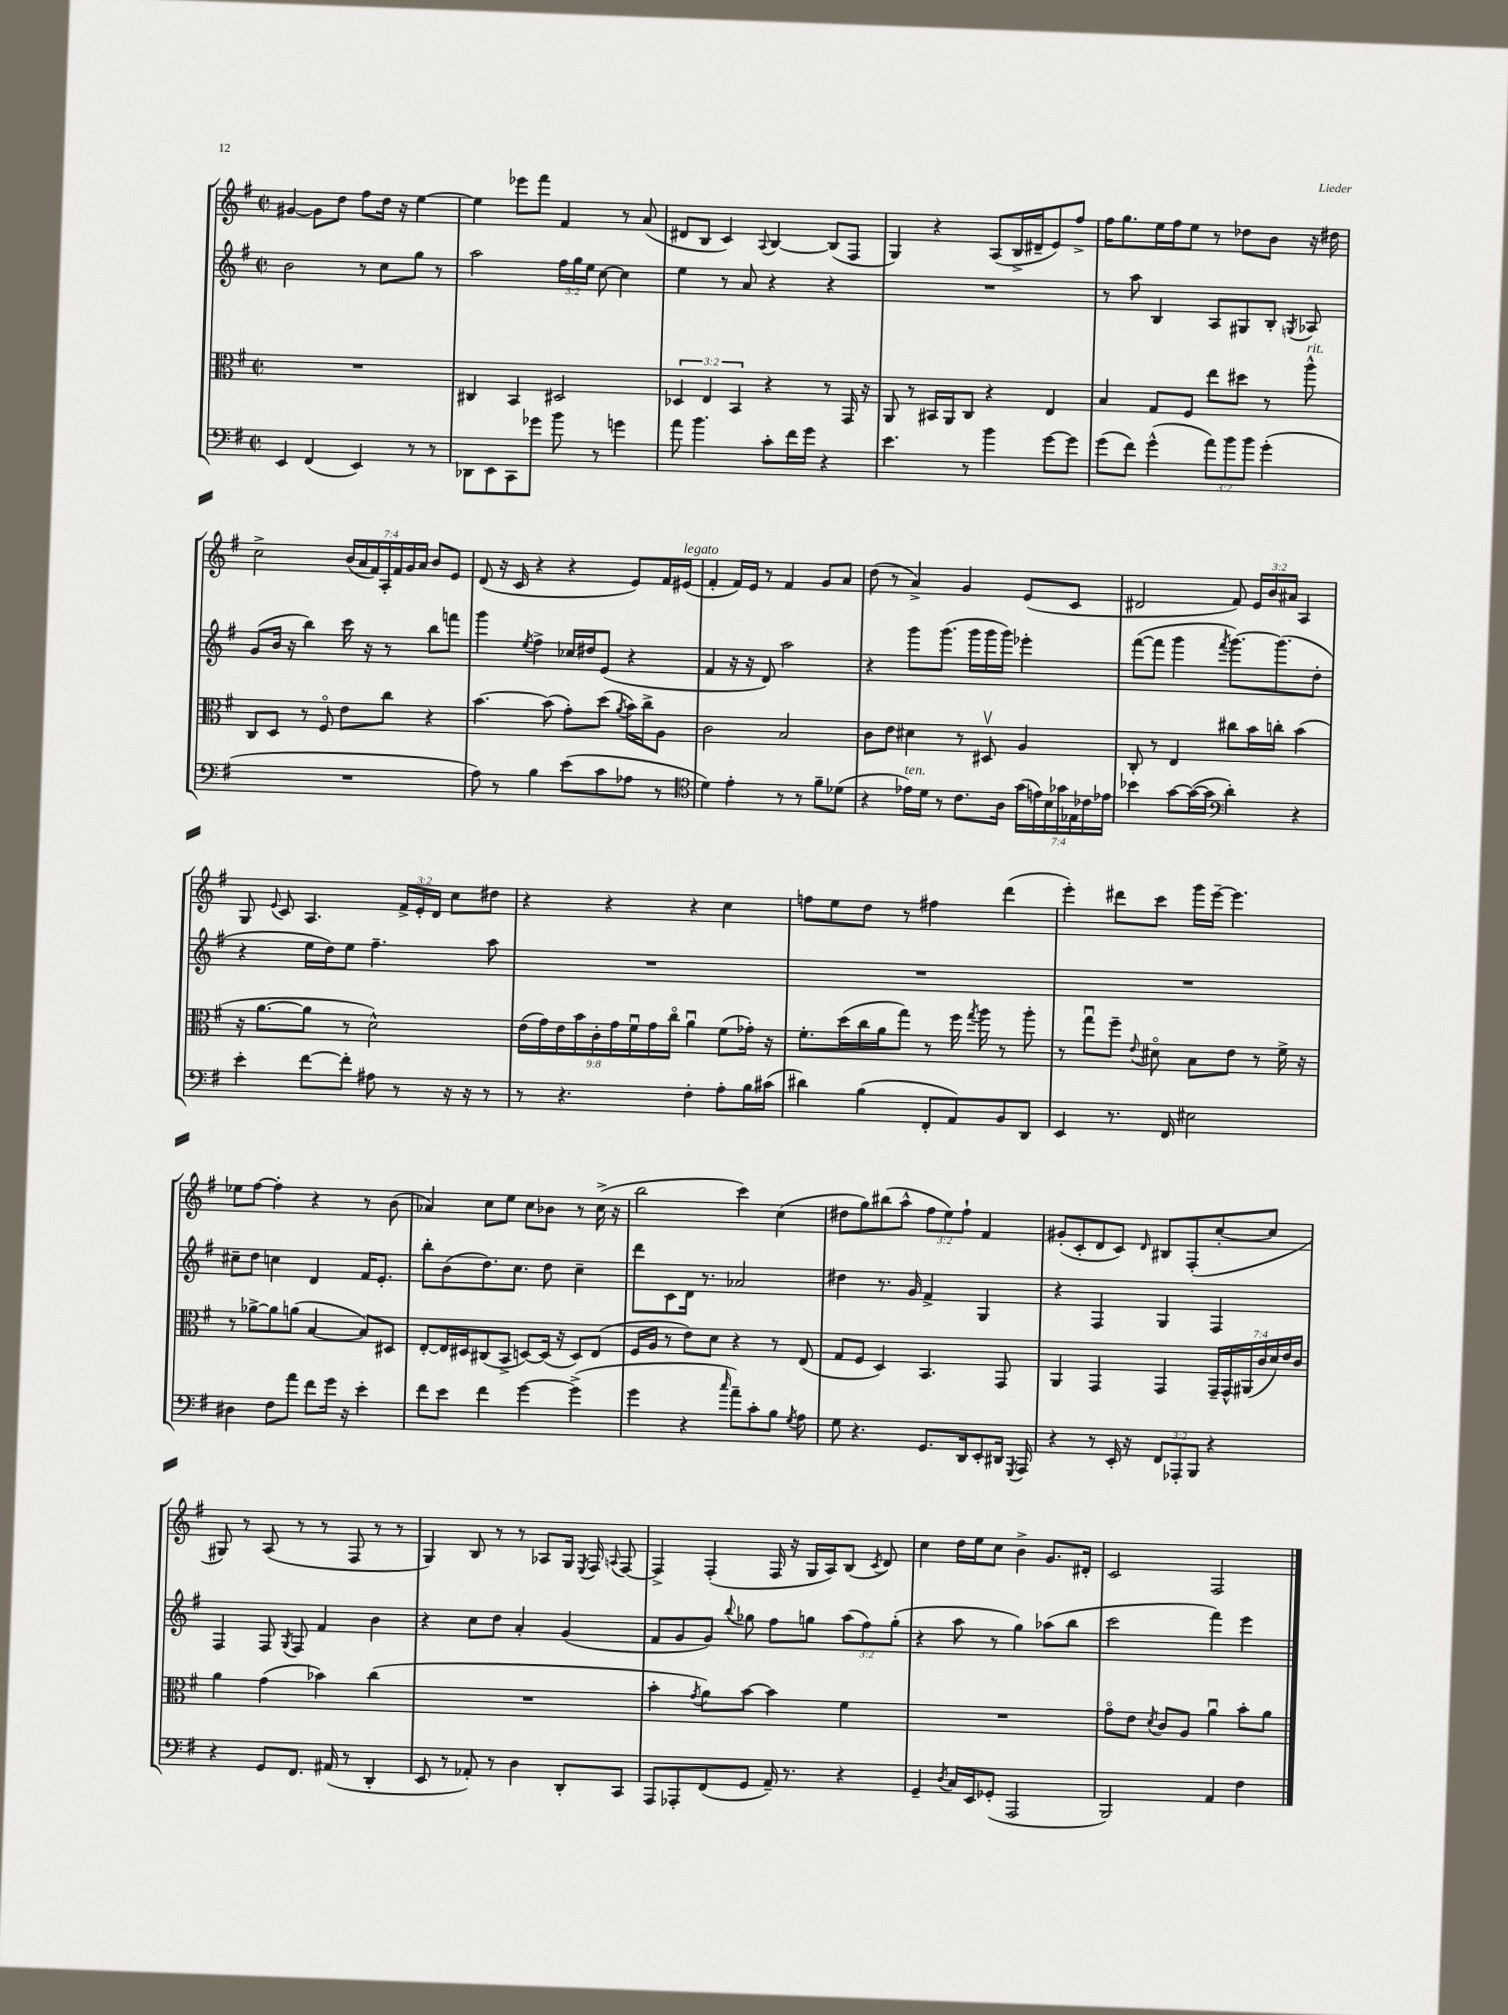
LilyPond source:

<<
\new StaffGroup <<
\new Staff = "s0" {
    \clef treble \key g \major \defaultTimeSignature \time 2/2 \override Staff.TupletNumber.text = #tuplet-number::calc-fraction-text
    \autoBeamOff gis'4~ gis'8[ d''8] fis''8[ d''16] r16 e''4~ |
    e''4 ees'''8[ fis'''8] fis'4 r8 a'8( |
    dis'8[ b8] c'4) \appoggiatura { a8 } b4~ b8[( fis8] |
    g4) r4 a8[( b16-> dis'16-- e'8) fis''8]-> |
    fis''16[ g''8. e''16 fis''16 e''8] r8 des''8[ b'8] r16 dis''16 |
    c''2-> \tuplet 7/4 { b'16[( a'16 fis'16) a16-. fis'16 g'16 a'16] } b'8[ e'8] |
    d'8( r16 c'16 r4 r4 e'8[) fis'16 eis'16]^\markup { \italic "legato" }( |
    fis'4-. fis'16[) e'16] r8 fis'4 g'8[ a'8] |
    d''8( r8 a'4->) g'4 e'8[( c'8] |
    dis'2 fis'8) \tuplet 3/2 { e'16[ b'16 ais'16] } a4 |
    g8 \appoggiatura { e'8 } c'8 a4. \tuplet 3/2 { fis'16[-> e'16-. d'16] } c''8[ dis''8] |
    r4 r4 r4 c''4 |
    f''8[ e''8 d''8] r8 fis''4 d'''4( |
    e'''4-.) dis'''8[ c'''8] g'''16[ e'''16]~-- e'''4. |
    ees''8[ fis''8]~ fis''4-. r4 r8 b'8( |
    aes'4) c''8[ e''8] c''8[ bes'8] r8 c''16->( r16 |
    b''2 c'''4) c''4( |
    dis''8[ g''8) bis''8( a''8]-^ \tuplet 3/2 { fis''8[ e''8) fis''8]-! } fis'4 |
    gis'8[-.( c'8-. d'8 c'8]) \grace { d'16 } bis8[ fis8-.( c''8~-. c''8] |
    gis8) r8 a8( r8 r8 fis8 r8 r8 |
    g4) b8 r8 r8 aes8[ g16] \acciaccatura { e8 } fis16 \appoggiatura { a8 } fis8~ |
    fis4-> fis4-.( fis16 r16 g16[ a16) b8]( \acciaccatura { c'8 } d'8) |
    c''4 d''16[ e''16 c''8] b'4-> g'8.[ dis'16]-. |
    c'2 fis2 \bar "|." |
}
\new Staff = "s1" {
    \clef treble \key g \major \defaultTimeSignature \time 2/2 \override Staff.TupletNumber.text = #tuplet-number::calc-fraction-text
    \autoBeamOff b'2 r8 c''8[ g''8] r8 |
    a''2 \tuplet 3/2 { fis''16[ g''16 e''16] } c''8~ c''4 |
    e''4 r8 a'8 r4 r4 |
    R1 |
    r8 a''8 b4 a8[ gis8 b8]-. \acciaccatura { g8 } aes8 |
    g'8[( b'16] r16 b''4) c'''16 r16 r8 b''8[ f'''8] |
    g'''4 \acciaccatura { e''8 } fis''4-> ces''16[ dis''16 e'8]( r4 |
    fis'4 r16 r16 d'8) a''2 |
    r4 g'''8[ g'''8.]( g'''16[ g'''16 g'''16]) ees'''4-. |
    fis'''8[~( fis'''8] g'''4 \acciaccatura { fis'''8 } g'''8.[~) g'''8.( d''8]-. |
    r4 e''16[ d''16) e''8] fis''4.-- a''8 |
    R1 |
    R1 |
    R1 |
    cis''8[-- d''8] c''4 d'4 fis'16[ e'8.]-. |
    b''8[-. b'8( d''8.) c''8.] d''8 c''4-- |
    d'''8[ c'8 d'16] r8. aes'2 |
    dis''4 r8. g'16 fis'4-> g4 |
    r4 fis4 g4 fis4 |
    fis4 fis8 \acciaccatura { g8 } fis8 fis'4 b'4 |
    r4 c''8[ d''8] a'4-. g'4( |
    fis'8[ g'8 g'8]) \appoggiatura { b''8 } ges''8 fis''8[ g''8] \tuplet 3/2 { a''8[( fis''8) g''8]-.( } |
    r4 a''8 r8 g''4) aes''8[( b''8] |
    c'''2 fis'''4) e'''4 \bar "|." |
}
\new Staff = "s2" {
    \clef alto \key g \major \defaultTimeSignature \time 2/2 \override Staff.TupletNumber.text = #tuplet-number::calc-fraction-text
    \autoBeamOff R1 |
    cis4 b,4 dis2 |
    \tuplet 3/2 { des4 e4 b,4 } r4 r8 g,16 r16 |
    a,8 r8 bis,16[ a,16 c8] r4 e4 |
    b4 g8[ fis8] e''8[ dis''8] r8 a''8-^^\markup { \italic "rit." } |
    c8[ d8] r8 fis8\flageolet e'8[ c''8] r4 |
    b'4.~ b'8( g'8[-.) d''8]( \acciaccatura { a'8 } b'16[) c''16-> a8] |
    c'2 b2 |
    c'8[ e'8] dis'4 r8 dis8\upbow a4 |
    c8-. r8 e4 cis''8[ b'16 c''16]-. b'4( |
    r16 a'8.[~ a'8] r8 d'2-^) |
    \tuplet 9/8 { e'16[( g'16) e'16 b'16 c'16-. g'16 fis'16\downbow g'16 c''16]\flageolet } a'4\downbow fis'8[( ges'16]-.) r16 |
    fis'8.[-. d''16( c''16 a'16 g''8]) r8 fis''16 \acciaccatura { g''8 } a''16 r8 a''8-. |
    r8 g''8[\downbow fis''8]-- \appoggiatura { e'8 } dis'8\flageolet b8[ e'8] r8 fis'16-> r16 |
    r8 aes'8[~-> aes'8 a'8]( b4~ b8[) dis8] |
    e8[~-. e16 dis16 cis8( b,8]-> d8[~) d16]( r16 d8[) e8]( |
    fis16[ a16] r8 e'8[) d'8] r4 r8 e8( |
    g8[ fis8] d4) b,4. g,8 |
    a,4 g,4 g,4 \tuplet 7/4 { g,16[-- g,16-^ ais,16( c'16 d'16) e'16 c'16] } |
    a'4 g'4( bes'4) c''4( |
    R1 |
    b'4-. \acciaccatura { g'8 } a'8[) b'8]~ b'4 fis'4 |
    R1 |
    g'8[\flageolet e'8] \acciaccatura { d'8 } c'8[ a8] a'4\downbow b'8[-. a'8] \bar "|." |
}
\new Staff = "s3" {
    \clef bass \key g \major \defaultTimeSignature \time 2/2 \override Staff.TupletNumber.text = #tuplet-number::calc-fraction-text
    \autoBeamOff e,4 fis,4( e,4) r8 r8 |
    des,8[ e,8 c,8 ges'8] b'8 r8 g'4 |
    a'8 b'4. c'8[-. fis'16 g'16] r4 |
    e'4. r8 b'4 g'8[~ g'8] |
    g'8[( fis'8]) g'4-^( \tuplet 3/2 { a'8[) b'8 b'8] } g'4-.( |
    R1 |
    a8) r8 b4 e'8[( c'8 aes8] r8 |
    \clef tenor d'4) e'4-. r8 r8 fis'8[-- des'8]( |
    r4 ees'16[^\markup { \italic "ten." }) d'16] r8 c'8.[ a16] \tuplet 7/4 { g'16[( e'16) b16 ges'16 ees16 ces'16 ees'16] } |
    bes'4 g'8[~ g'16~( g'16] \clef bass d'4-.) r4 |
    e'4-. fis'8[~ fis'8]-. ais8 r8 r16 r16 r8 |
    r8 r4. fis4-. a8[-. b16 cis'16]( |
    dis'4) b4( fis,8[-. a,8) b,8 d,8] |
    e,4 r8. fis,16 eis2 |
    dis4 fis8[ a'8] fis'8[ g'16] r16 e'4-. |
    fis'8[ e'8] fis'4 g'4~ g'4->( |
    g'4 r4 \grace { c''16 } a'8[--) c'8-. b8] \acciaccatura { g8 } a8 |
    g8 r4. g,8.[ d,16 e,8-. dis,16] \acciaccatura { g,,8 } a,,16 |
    r4 r8 e,16-. r16 \tuplet 3/2 { fis,8[ aes,,8-. b,,8] } r4 |
    r4 g,8[ fis,8.] ais,16( r8 d,4-. |
    e,8 r8 aes,8-.) r8 d4 d,8[-. c,8] |
    a,,8[ aes,,8-. fis,8( g,8] a,16--) r8. r4 |
    g,4-- \acciaccatura { d8 } c16[ e,16 ges,8]-.( a,,2 |
    b,,2) a,4 fis4 \bar "|." |
}
>>
>>
\layout { \context { \Score \remove "Bar_number_engraver" } }
